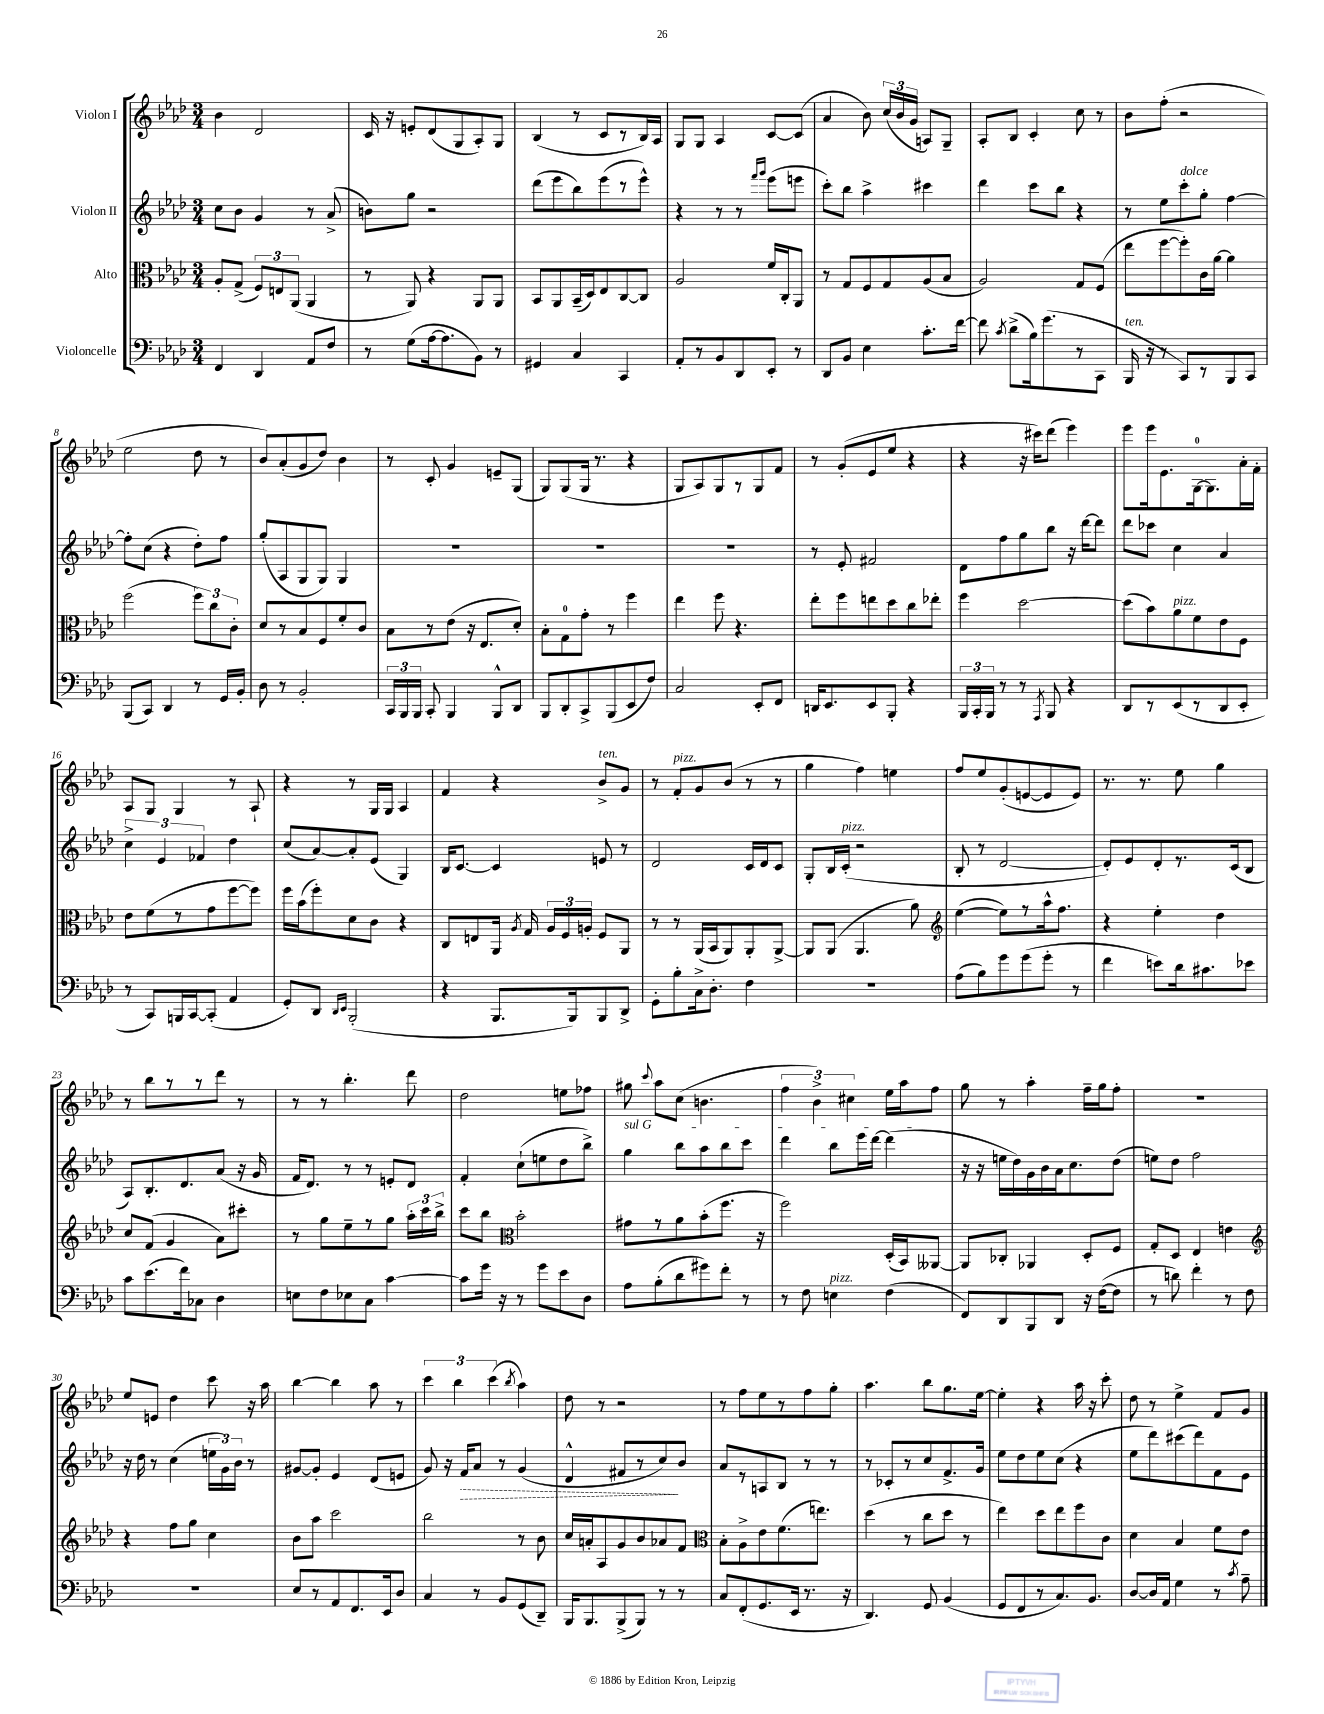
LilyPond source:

<<
\new StaffGroup <<
\new Staff = "s0" \with { instrumentName = "Violon I" } {
    \clef treble \key aes \major \numericTimeSignature \time 3/4
    \autoBeamOff bes'4 des'2 |
    c'16 r16 e'8[-. des'8( g8 aes8-.) g8] |
    bes4( r8 c'8[ r8 bes16) aes16] |
    g8[ g8] aes4 c'8[~ c'8]( |
    aes'4 bes'8) \tuplet 3/2 { c''16[( bes'16 g'16] } a8[) g8]-- |
    aes8[-. bes8] c'4-. c''8 r8 |
    bes'8[ f''8]-.( r2 |
    ees''2 des''8 r8 |
    bes'8[) aes'8-.( g'8 des''8]) bes'4 |
    r8 c'8-. g'4 e'8[-- g8]( |
    g8[) g8( g16] r8. r4 |
    g8[ aes8) g8 r8 g8 f'8] |
    r8 g'8[-.( ees'8 ees''8] r4 |
    r4 r16 cis'''16[) des'''8]( ees'''4) |
    ees'''8[ ees'''16 ees'8. g16-0~ g8. aes'16-. f'16]-. |
    aes8[ g8] g4 r8 aes8-! |
    r4 r8 g16[ g16] aes4 |
    f'4 r4 bes'8[->^\markup { \italic "ten." } g'8] |
    r8 f'8[-.^\markup { \italic "pizz." } g'8 bes'8]( r8 r8 |
    g''4 f''4) e''4 |
    f''8[ ees''8 g'8-.( e'8~ e'8 e'8]) |
    r8. r8. ees''8 g''4 |
    r8 bes''8[ r8 r8 des'''8] r8 |
    r8 r8 bes''4.-. des'''8 |
    des''2 e''8[ fes''8] |
    gis''8 \appoggiatura { c'''8 } aes''8[ c''8]( b'4. |
    \tuplet 3/2 { f''4 bes'4->) cis''4 } ees''16[ aes''16 f''8] |
    g''8 r8 aes''4-. f''16[-- g''16 f''8]-. |
    R2. |
    ees''8[ e'8] des''4 c'''8 r16 aes''16 |
    bes''4~ bes''4 aes''8 r8 |
    \tuplet 3/2 { c'''4 bes''4 c'''4( } \acciaccatura { bes''8 } aes''4) |
    des''8 r8 r2 |
    r8 f''8[ ees''8 r8 f''8 g''8]-. |
    aes''4. bes''8[ g''8. ees''16]~ |
    ees''4-. r4 aes''16 r16 c'''8-. |
    des''8 r8 ees''4-> f'8[ g'8] \bar "|." |
}
\new Staff = "s1" \with { instrumentName = "Violon II" } {
    \clef treble \key aes \major \numericTimeSignature \time 3/4
    \autoBeamOff c''8[ bes'8] g'4 r8 aes'8->( |
    b'8[) g''8] r2 |
    des'''8[( ees'''8 bes''8) ees'''8( r8 ees'''8]-^) |
    r4 r8 r8 \grace { f'''16[ g'''16] } ees'''8[( e'''8] |
    c'''8[-.) bes''8] aes''4-> cis'''4 |
    des'''4 c'''8[ bes''8] r4 |
    r8 ees''8[ c'''8-.^\markup { \italic "dolce" } g''8]-. f''4~ |
    f''8[-. c''8]( r4 des''8[-.) f''8] |
    g''8[-.( aes8 g8 g8]) g4 |
    R2. |
    R2. |
    R2. |
    r8 ees'8-. fis'2 |
    des'8[ f''8 g''8 bes''8] r16 des'''16[~ des'''8] |
    des'''8[ ces'''8] c''4 aes'4 |
    \tuplet 3/2 { c''4-> ees'4 fes'4 } des''4 |
    c''8[( aes'8~) aes'8-. ees'8]( g4) |
    bes16[ c'8.]~ c'4 e'8 r8 |
    des'2 c'16[ des'16 c'8] |
    g8[-. bes16 c'16]-.^\markup { \italic "pizz." }( r2 |
    bes8-. r8 des'2~ |
    des'8[-.) ees'8 des'8-. r8. c'16( bes8] |
    aes8[) bes8.-. des'8. aes'8]( r16 g'16 |
    f'16[ des'8.]) r8 r8 e'8[-. des'8] |
    f'4-. c''8[-!( e''8 des''8 bes''8]->) |
    \once \override TextSpanner.bound-details.left.text = \markup { \italic "sul G" } g''4\startTextSpan bes''8[ aes''8 bes''8 c'''8] |
    des'''4 bes''8[ ees'''16 des'''16]~ des'''4\stopTextSpan( |
    r16 r16 e''16[ des''16) g'16 bes'16 aes'16 c''8. des''8]( |
    e''8[) des''8] f''2 |
    r16 des''16 r8 c''4( \tuplet 3/2 { e''16[ g'16) bes'16] } r8 |
    gis'8[~ gis'8]-. ees'4 des'8[( e'8] |
    g'8) r16 \once \override Hairpin.style = #'dashed-line f'16[\> aes'8] r8 g'4( |
    des'4-^ fis'8[ r8 c''8\!) bes'8] |
    aes'8[ r8 a8 bes8] r8 r8 |
    r8 ces'8[-. r8 c''8 f'8.-> g'16] |
    ees''8[ des''8 ees''8 c''8]( r4 |
    ees''8[ des'''8) cis'''8( des'''8) f'8 ees'8] \bar "|." |
}
\new Staff = "s2" \with { instrumentName = "Alto" } {
    \clef alto \key aes \major \numericTimeSignature \time 3/4
    \autoBeamOff aes8[-. g8]->( \tuplet 3/2 { f8[) e8 aes,8]( } aes,4 |
    r8 aes,8) r4 aes,8[ aes,8] |
    bes,8[ aes,8 bes,16--( des16) ees8 c8~ c8] |
    aes2 f'16[ c16-. aes,8] |
    r8 g8[ f8 g8 aes8( bes8] |
    aes2) g8[ f8]( |
    ees''8[ f''8~ f''8-.) c'16 aes'16]~ aes'4 |
    f''2( \tuplet 3/2 { f''8[) c''8 c'8]-. } |
    des'8[ r8 bes8 f8 f'8-. c'8] |
    bes8[ r8 ees'8]( r16 ees8.[ des'8]-.) |
    bes8[-. g8-0 g'8]-. r8 f''4 |
    ees''4 f''8 r4. |
    ees''8[-. f''8 e''8 des''8 c''8 ees''8]-. |
    f''4 des''2~ |
    des''8[( bes'8) aes'8^\markup { \italic "pizz." } f'8 ees'8 f8] |
    ees'8[ f'8( r8 g'8 f''8~ f''8]) |
    f''16[ bes'16( f''8-.) des'8 c'8] r4 |
    c8[ e8 aes,16] \acciaccatura { aes8 } g16 \tuplet 3/2 { aes16[ f16 a16]-. } f8[ aes,8] |
    r8 r8 aes,16[( bes,16 aes,8) aes,8-. aes,8]~-> |
    aes,8[ aes,8]( aes,4. aes'8) |
    \clef treble ees''4~( ees''8[) r8 aes''16-^ f''8.] |
    r4 ees''4-. des''4 |
    c''8[ f'8]( g'4 aes'8[) cis'''8]-. |
    r8 g''8[ ees''8-- r8 g''8] \tuplet 3/2 { aes''16[-. c'''16 bes''16]-> } |
    c'''8[ bes''8] \clef alto bes'2-. |
    gis'8[ r8 aes'8 bes'8-.( f''8.] r16 |
    f''2) des16[-.( bes,16) aeses,8]~ |
    aeses,8[ ces8]-. aes,4 des8[-. f8] |
    g8[-. des8] ees4 e'4 |
    \clef treble r4 f''8[ g''8] c''4 |
    bes'8[ aes''8] c'''2 |
    bes''2 r8 bes'8 |
    c''16[ a'16-. aes8 g'8 bes'8 aes'8 f'8] |
    \clef alto bes8[-. aes8-> ees'8 f'8.( e''8.]) |
    des''4( r8 c''8[ des''8] r8 |
    ees''4) des''8[ ees''8 f''8 c'8] |
    des'4 bes4 f'8[ ees'8] \bar "|." |
}
\new Staff = "s3" \with { instrumentName = "Violoncelle" } {
    \clef bass \key aes \major \numericTimeSignature \time 3/4
    \autoBeamOff f,4 des,4 aes,8[ f8] |
    r8 g8[( aes16~ aes8. bes,8]) r8 |
    gis,4 c4 c,4 |
    aes,8[-. r8 bes,8 des,8 ees,8]-. r8 |
    des,8[ bes,8] ees4 c'8.[-. f'16]~ |
    f'8 \acciaccatura { c'8 } des'8[->( bes16) g'8.( r8 c,8] |
    bes,,16^\markup { \italic "ten." } r16 r8 c,8[) r8 bes,,8 c,8] |
    bes,,8[( c,8]) des,4 r8 g,16[ bes,16]-. |
    des8 r8 bes,2-. |
    \tuplet 3/2 { c,16[ bes,,16 bes,,16] } c,8-. bes,,4 bes,,8[-^ des,8] |
    bes,,8[ des,8-. c,8-> bes,,8( ees,8 f8]) |
    c2 ees,8[-. f,8] |
    d,16[ ees,8. ees,8 bes,,8]-. r4 |
    \tuplet 3/2 { bes,,16[ c,16-. bes,,16] } r8 r8 \acciaccatura { aes,,8 } bes,,8 r4 |
    des,8[ r8 ees,8( r8 des,8 ees,8]-. |
    r8 c,8[) b,,16 c,16~ c,8]-.( aes,4 |
    g,8[-.) des,8] \grace { des,16[ ees,16] } bes,,2-.( |
    r4 bes,,8.[ bes,,16) bes,,8 des,8]-> |
    g,8[-. bes8-. c16-> des8.]-. f4 |
    R2. |
    aes8[( bes8) g'8 g'8( g'8]-. r8 |
    f'4 e'8[) des'16 cis'8. ees'8] |
    c'8[ ees'8.( f'16) ces8] des4 |
    e8[ f8 ees8 c8] c'4~ |
    c'8[ g'16] r16 r8 g'8[ ees'8 des8] |
    aes8[ bes8-.( des'8 gis'8) f'8]-. r8 |
    r8 f8 e4^\markup { \italic "pizz." } f4( |
    f,8[) des,8 bes,,8 des,8] r16 f16[~( f8] |
    r8 d'8) f'4-. r8 f8 |
    R2. |
    ees8[ r8 aes,8 f,8. ees,16 des8] |
    c4 r8 bes,8[ g,8( des,8]--) |
    bes,,16[ bes,,8. bes,,8->( bes,,8]) r8 r8 |
    c8[ f,8-.( g,8. ees,16] r8. r16 |
    des,4.) g,8 bes,4( |
    g,8[ f,8 r8 c8.) bes,8.] |
    des8[~ des16 aes,16] g4 r8 \acciaccatura { c'8 } aes8-- \bar "|." |
}
>>
>>
